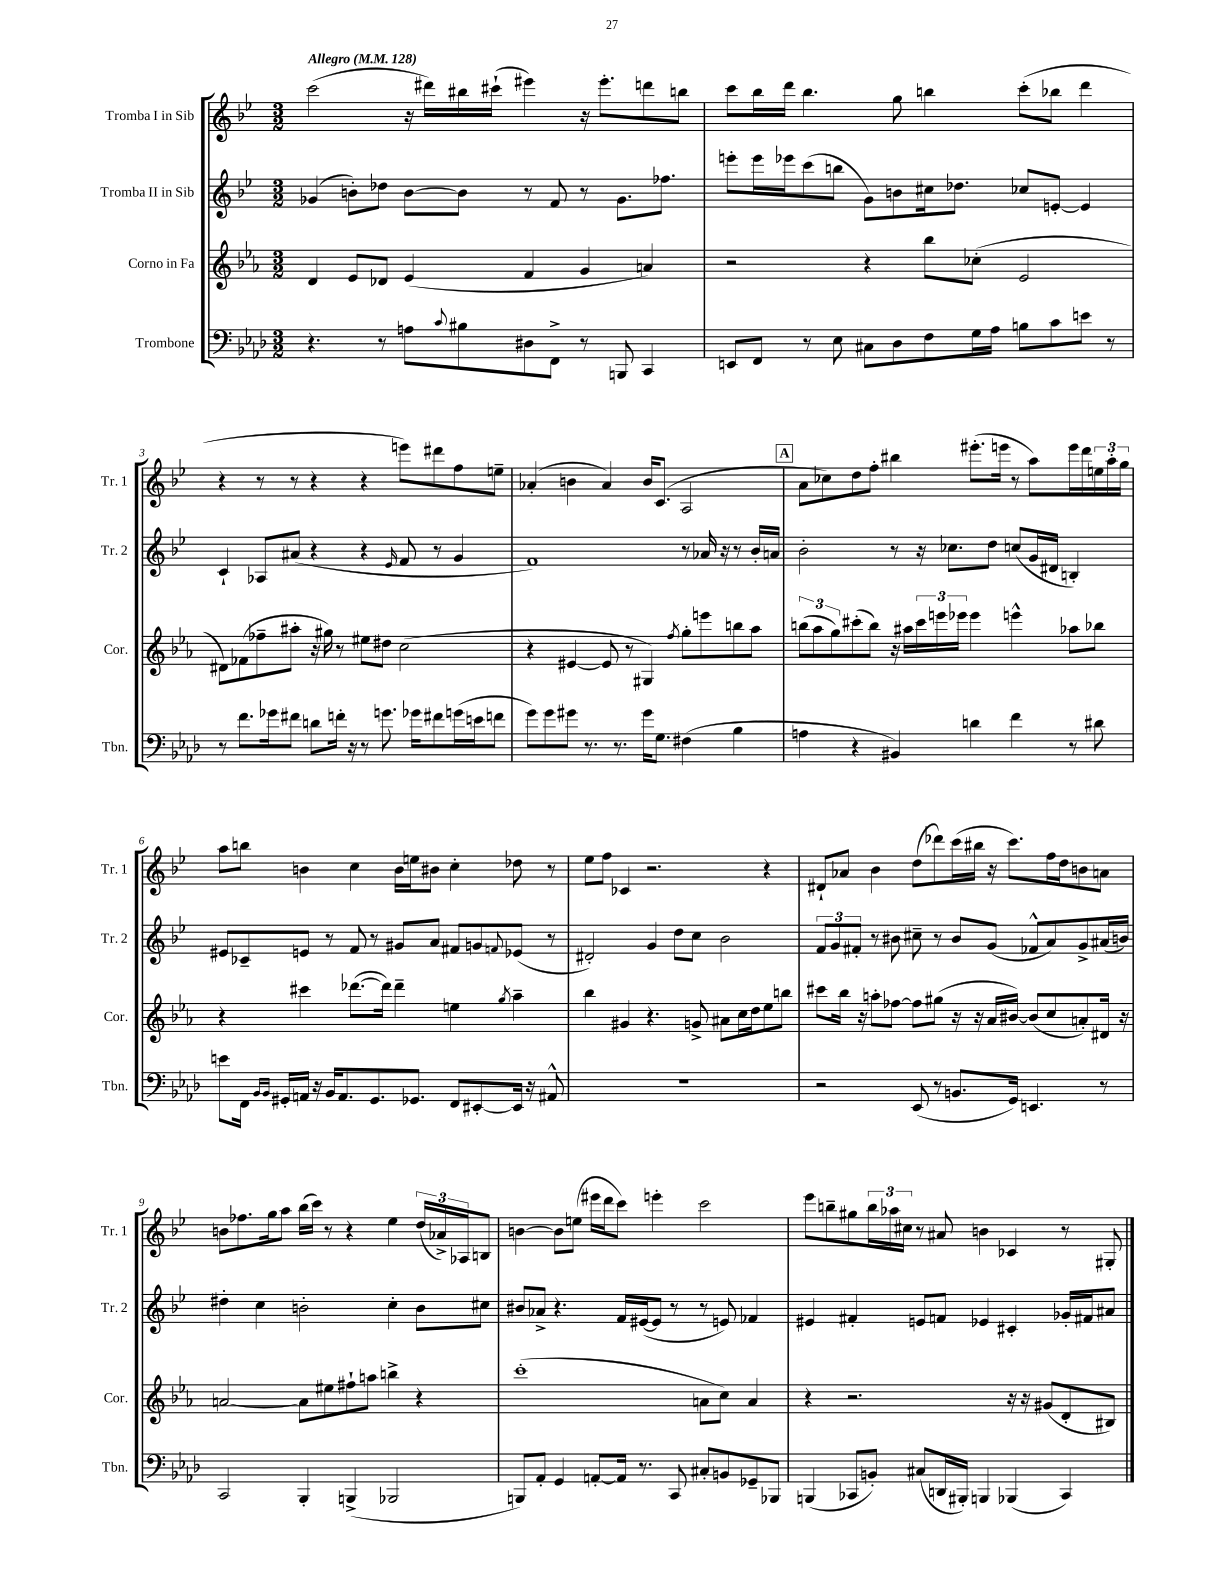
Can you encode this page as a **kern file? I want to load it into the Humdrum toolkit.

**kern	**kern	**kern	**kern
*staff4	*staff3	*staff2	*staff1
*clefF4	*clefG2	*clefG2	*clefG2
*k[b-e-a-d-]	*k[b-e-a-]	*k[b-e-]	*k[b-e-]
*M3/2	*M3/2	*M3/2	*M3/2
*MM128	*MM128	*MM128	*MM128
4.r	4d	(4g-	(2ccc
.	8e-	8b')	.
8r	8d-	8dd-	.
8A	(4e-	[8b	16r
.	.	.	16ddd#)
8qqc	.	.	.
8B#	.	8b]	16bb#
.	.	.	(16ccc#`
8D#	4f	8r	4eee#)
8FF^	.	8f	.
8r	4g	8r	16r
.	.	.	8.eee#'
8BBB	.	8.g-	.
4CC	4a)	.	8ddd
.	.	8.ff-	.
.	.	.	8bb
=	=	=	=
8EE	2r	8eee'	8ccc
8FF	.	16eee	16bb-
.	.	16eee-	16ddd
8r	.	(8ccc	4.bb-
8E-	.	8bb	.
8C#	4r	8g)	.
8D-	.	8b	8gg
8F	8bb-	16cc#	4bb
.	.	8.dd-	.
16G	(8cc-'	.	.
16A-	.	.	.
8B	2e-	8cc-	(8ccc'
8c	.	[8e'	8bb-
8e	.	4e]	4ddd
8r	.	.	.
=	=	=	=
8r	8d#)	4c`	4r
8.f	(8f-	.	.
.	8ff-~	8A-	8r
16g-	.	.	.
8f#	8aa#'	(8a#	8r
8d	16r	4r	4r
.	16gg#)	.	.
16f'	8r	.	.
16r	.	.	.
8r	8ee#	4r	4r
8.g	8dd#	.	.
.	.	16qqe-	.
.	(2cc	8f	8eee)
16g-	.	.	.
8f#	.	8r	8ddd#
(16g	.	4g	8ff
16e	.	.	.
8f	.	.	8ee~
=	=	=	=
8g)	4r	1f)	(4a-'
8g	.	.	.
8g#	[4e#	.	4b
8.r	.	.	.
.	8e#]	.	4a-)
8.r	.	.	.
.	8r	.	.
16g#	4G#)	.	16b
8.G	.	.	(8.c
.	8qff	.	.
(4F#	8gg'	8r	2A
.	8eee	16a-	.
.	.	16r	.
4B-	8bb	8r	.
.	8aa-	16b-'	.
.	.	16a	.
=	=	=	=
4A	(12bb	2b-'	8a
.	12aa-	.	.
.	.	.	8cc-)
.	12gg)	.	.
4r	(8ccc#'	.	8dd
.	8bb)	.	8ff'
4BB#)	16r	8r	4bb#
.	16aa#	.	.
.	24ccc#	16r	.
.	24eee	.	.
.	.	8.cc-	.
.	24eee-	.	.
4d	4eee-	.	(8.eee#'
.	.	8dd	.
.	.	.	16eee
4f	4eee^^	(8cc	8r
.	.	16g	8aa)
.	.	16d#	.
8r	8aa-	4B')	16eee
.	.	.	16ddd
8d#	8bb-	.	24ee
.	.	.	24aa'
.	.	.	24gg
=	=	=	=
8e	4r	8e#	8aa
16FF	.	8c-~	8bb
16qqBB-	.	.	.
16qqBB-	.	.	.
16GG#'	.	.	.
16AA	4ccc#	8e	4b
16r	.	.	.
16BB-	.	8r	.
8.AA	.	.	.
.	([8.ddd-	8f	4cc
8.GG#	.	8r	.
.	16ddd-])	.	.
.	4ddd-~	8g#	16b
8.GG-	.	.	16ee
.	.	8a	8b#
8FF	4ee	8f#	4cc'
[8EE#'	.	8g	.
.	8qgg	8qqf	.
16EE#]	4aa-~	(8e-	8dd-
16r	.	.	.
8AA#^^	.	8r	8r
=	=	=	=
1.r	4bb-	2d#')	8ee-
.	.	.	8ff
.	4g#	.	4c-
.	4.r	4g	2.r
.	.	8dd	.
.	8g^	8cc	.
.	8a#	2b-	.
.	16cc	.	.
.	16dd	.	.
.	8ee-	.	4r
.	8bb	.	.
=	=	=	=
2r	8ccc#	12f	8d#`
.	.	12g	.
.	16bb-	.	8a-
.	.	12f#'	.
.	16r	.	.
.	8aa'	8r	4b-
.	[8ff-	8b#	.
(8EE-	8ff-]	8cc#~	(8dd
8r	(8gg#	8r	8ddd-)
8.BB	16r	8b#	(16ccc
.	16r	.	16bb#
.	16a-	(8g	16r
16GG)	[16b#)	.	8.ccc)
4.EE	(8b#]	8f-^^	.
.	8cc	8a)	16ff
.	.	.	16dd
.	8a')	8g^	8b
8r	16d#	(16a#	8a
.	16r	16b)	.
=	=	=	=
2CC	[2a	4dd#'	8b
.	.	.	8.ff-
.	.	4cc	.
.	.	.	16gg
.	.	.	8aa
4BBB-'	8a]	2b'	(16bb-
.	.	.	16ccc)
.	8ee#	.	8r
(4BBB^	8ff#`	.	4r
.	8aa	.	.
2BBB-	4bb^	4cc'	4ee-
.	4r	8b	(24dd
.	.	.	24a-^)
.	.	.	24A-
.	.	8cc#	8B
=	=	=	=
8BBB)	(1ccc'	8b#	[4b
8AA-'	.	8a-^	.
4GG	.	4.r	8b]
.	.	.	(8ee
[8AA'	.	.	16eee#
.	.	.	16ddd
16AA]	.	16f	8ccc)
8.r	.	([16e#	.
.	.	8e#]	4eee'
8CC	.	8r	.
8C#'	8a	8r	2ccc
8BB	8cc)	8e)	.
8GG-~	4a	4f-	.
8BBB-	.	.	.
=	=	=	=
(4BBB	4r	4e#	8eee-
.	.	.	8bb~
8CC-	2.r	4f#'	8gg#
8BB')	.	.	24bb
.	.	.	24aa-
.	.	.	24cc#
(8C#	.	8e	8r
16DD	.	8f	8a#
16BBB#')	.	.	.
4BBB	.	4e-	4b
(4BBB-	16r	4c#'	4c-
.	16r	.	.
.	(8g#	.	.
4CC-)	8d'	16g-'	8r
.	.	16f#	.
.	8B#)	8a#	8G#'
==	==	==	==
*-	*-	*-	*-
